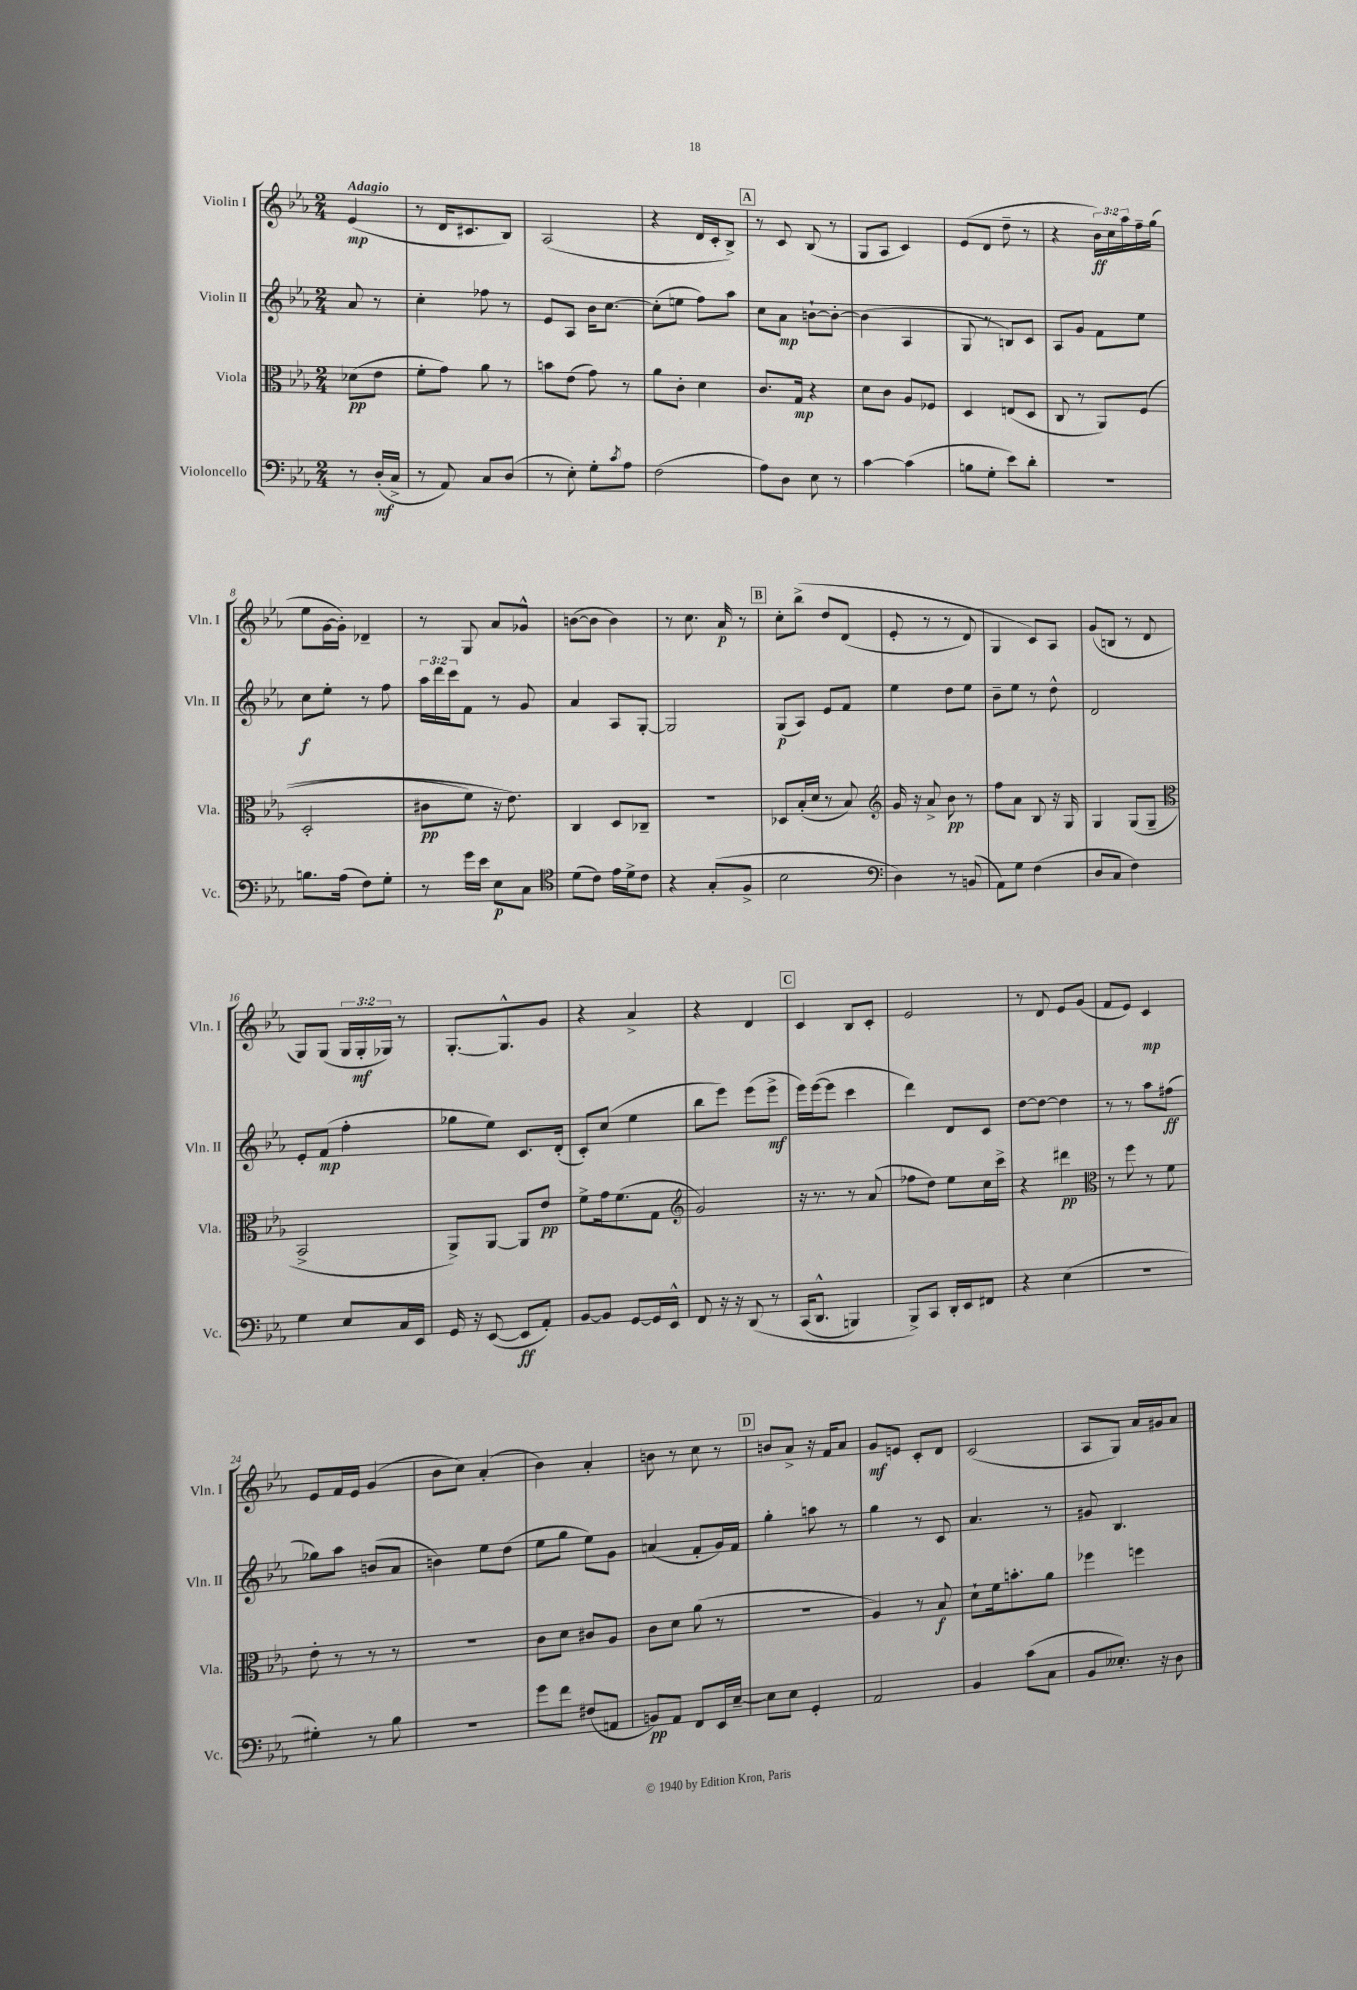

**kern	**kern	**kern	**kern
*staff4	*staff3	*staff2	*staff1
*clefF4	*clefC3	*clefG2	*clefG2
*k[b-e-a-]	*k[b-e-a-]	*k[b-e-a-]	*k[b-e-a-]
*M2/4	*M2/4	*M2/4	*M2/4
8r	(8d-\L	8a-/	(4e-/
(16D'/LL	8e-\J	8r	.
16C^/JJ	.	.	.
=	=	=	=
8r	8f'\L	4cc'\	8r
8AA-/)	8g\J)	.	16d/LK
.	.	.	8.c#/
8C/L	8a-\	8ff-\	.
(8D/J	8r	8r	8B-/J)
=	=	=	=
8r	8b\L	8e-/L	(2A-/
8E-'\)	(8e-\J	8A-/J	.
8G'\L	8g\)	16b-\LK	.
.	.	[8.cc\J	.
8qc/	.	.	.
8A-\J	8r	.	.
=	=	=	=
(2F\	8a-\L	(8cc'\]L	4r
.	8c'\J	8ee\J	.
.	4d\	8ff\L)	16d/LL
.	.	.	16c'/J
.	.	8aa-\J	8B-^/J)
=	=	=	=
8A-\L)	8.c/L	8cc\L	8r
8D\J	.	8a-\J	8c/
.	16G/Jk	.	.
8E-\	4r	[8b`\L	(8B-/
8r	.	8b'\_J	8r
=	=	=	=
[4c\	8d\L	(4b\]	8G/L
.	8c\J	.	8A-/J
(4c\]	8A-/L	4A-/	4c/)
.	8F-/J	.	.
=	=	=	=
8B\L	4D/	8G/	(8e-/L
8G'\J	.	8r	8d/J
8e-\L)	(8E/L	8B/L)	8dd~\
8d'\J	8D/J	8c/J	8r
=	=	=	=
2r	8C/	8A-/L	4r
.	8r	8g/J	.
.	8AA-/L)	8f\L	24b-\LL)
.	.	.	24cc\
.	.	.	24aa-\
.	&((8F/J	8ee-\J	16ff~\
.	.	.	(16gg\JJ
=	=	=	=
8.B\L	2D'/	8cc\L	8ee-\L
.	.	8ee-'\J	[16g\L
(16A-\Jk	.	.	16g'\]JJ)
8F\L)	.	8r	4d-~/
8G'\J	.	8ff\	.
=	=	=	=
8r	8c#\L	24aa-\LL	8r
.	.	24ddd\	.
.	.	24ccc\J	.
16g\LL	8f\J)	8f\J	8G/
16e-\JJ	.	.	.
8E-\L	16r	8r	8a-/L
.	8.e-\&)	.	.
8C\J	.	8g/	8g-^^/J
=	=	=	=
*clefC4	*	*	*
(8d\L	4C/	4a-/	([8b\L
8c\J)	.	.	8b\]J
16e-\LL	8D/L	8A-/L	4b\)
16d^\J	.	.	.
8c\J	8C-~/J	[8G'/J	.
=	=	=	=
4r	2r	2G/]	8r
.	.	.	8.cc\
(8G'/L	.	.	.
.	.	.	16a-/
8F^/J	.	.	8r
=	=	=	=
2B-\	8D-/L	(8G/L	8cc'\L
.	(16B-'/L	8A-/J)	&(8bb-^\J
.	16d/JJ	.	.
.	8r	8e-/L	8dd/L
.	8B-/)	8f/J	(8d/J
=	=	=	=
*clefF4	*clefG2	*	*
4D\)	16g/	4ee-\	8e-'/
.	16r	.	.
.	8a-^/	.	8r
8r	8b-\	8dd\L	8r
(8BB/	8r	8ee-\J	8d/)
=	=	=	=
8AA-\L)	8ff\L	8b-~\L	4G/
8G\J	8a-\J	8ee-\J	.
(4F\	8B-/	8r	8c/L&)
.	16r	8dd^^\	8A-/J
.	16G/	.	.
=	=	=	=
8D/L	4G/	2d/	(8g/L
8C/J	.	.	8B/J
4F\)	(8G/L	.	8r
.	8G~/J	.	8d/
=	=	=	=
*	*clefC3	*	*
4G\	2BB-^/	8e-'/L	8G/L)
.	.	(8f/J	(8G/J
8E-/L	.	4ff'\	24G/LL
.	.	.	24G'/
.	.	.	24G-/JJ)
16C/L	.	.	8r
16EE-/JJ	.	.	.
=	=	=	=
16GG/	8AA-^/L)	8gg-\L	[8.G'/L
16r	.	.	.
([8EE-/	[8AA-/J	8ee-\J)	.
.	.	.	8.G^^/]
8EE-/]L	8AA-/]L	8.c/L	.
8AA-'/J)	8e-/J	.	8g/J
.	.	(16d'/Jk	.
=	=	=	=
[8BB-/L	8f^\L	8c'/L)	4r
8BB-/]J	16g\k	(8cc/J	.
.	(8.f\	.	.
[8GG/L	.	4ee-\	4a-^/
16GG/]L	8G\J	.	.
16EE-^^/JJ	.	.	.
=	=	=	=
*	*clefG2	*	*
8FF/	2g/)	8bb-\L	4r
16r	.	8eee-\J)	.
16r	.	.	.
&(8DD/	.	(8eee-\L	4d/
8r	.	8eee-^\J	.
=	=	=	=
(16CC/LK	16r	16eee-\LL)	4c/
8.DD^^/J	8.r	([16eee-\J	.
.	.	8eee-\]J	.
4BBB/)	8r	4ccc\	8B-/L
.	(8a-/	.	8c'/J
=	=	=	=
8BBB-^/L&)	8ff-\L	4ddd\)	2e-/
8CC/J	8dd\J)	.	.
16DD'/LL	8ee-\L	8d/L	.
16EE-/J	.	.	.
8FF#/J	16cc\L	8c/J	.
.	16ccc^\JJ	.	.
=	=	=	=
4r	4r	[8dd\L	8r
.	.	8dd\_J	8d/
(4E-\	4ddd#\	4dd\]	8e-/L
.	.	.	(8g/J
=	=	=	=
*	*clefC3	*	*
2r	8r	8r	8f/L
.	8ff\	8r	8e-/J)
.	8r	8aa-\L	4c/
.	8f\	(8ff#\J	.
=	=	=	=
4G#'\)	8e-'\	8gg-\L)	8e-/L
.	8r	8aa-\J	16f/L
.	.	.	16e-/JJ
8r	8r	(8b/L	(4g/
8B-\	8r	8a-/J	.
=	=	=	=
2r	2r	4b\)	8b-\L
.	.	.	8cc\J)
.	.	8ee-\L	(4a-'/
.	.	(8dd\J	.
=	=	=	=
8g\L	8c\L	8ee-\L	4b-\)
8f\J	8d\J	8gg\J	.
(8F#/L	8c#/L	8ee-\L)	4a-'/
8AA/J	8A-/J	8g\J	.
=	=	=	=
8BB/L)	8c\L	(4a/	8b\
8AA-/J	8d\J	.	8r
8FF/L	(8a-\	8f'/L	8cc\
16EE-/L	8r	16g/L)	8r
[16E-~/JJ	.	16f/JJ	.
=	=	=	=
8E-\]L	2r	4gg'\	8b/L
8E-\J	.	.	8a-^/J
4GG'/	.	8aa\	16r
.	.	.	16f/LK
.	.	8r	8a-/J
=	=	=	=
2AA-/	4A-/)	4gg\	8g/L
.	.	.	8e/J
.	8r	8r	8c'/L
.	8B-/	8c/	8d/J
=	=	=	=
4BB-/	8d`\L	4.a-/	(2c/
.	16f\k	.	.
.	8.b'\	.	.
(8c\L	.	.	.
8C\J	8a-\J	8r	.
=	=	=	=
8BB-/L	4ff-\	8g#/	8A-/L
8.E--'/J)	.	4.B-/	8G/J)
.	4ff\	.	16a-/LL
16r	.	.	16g#/J
8D\	.	.	8a-/J
==	==	==	==
*-	*-	*-	*-
